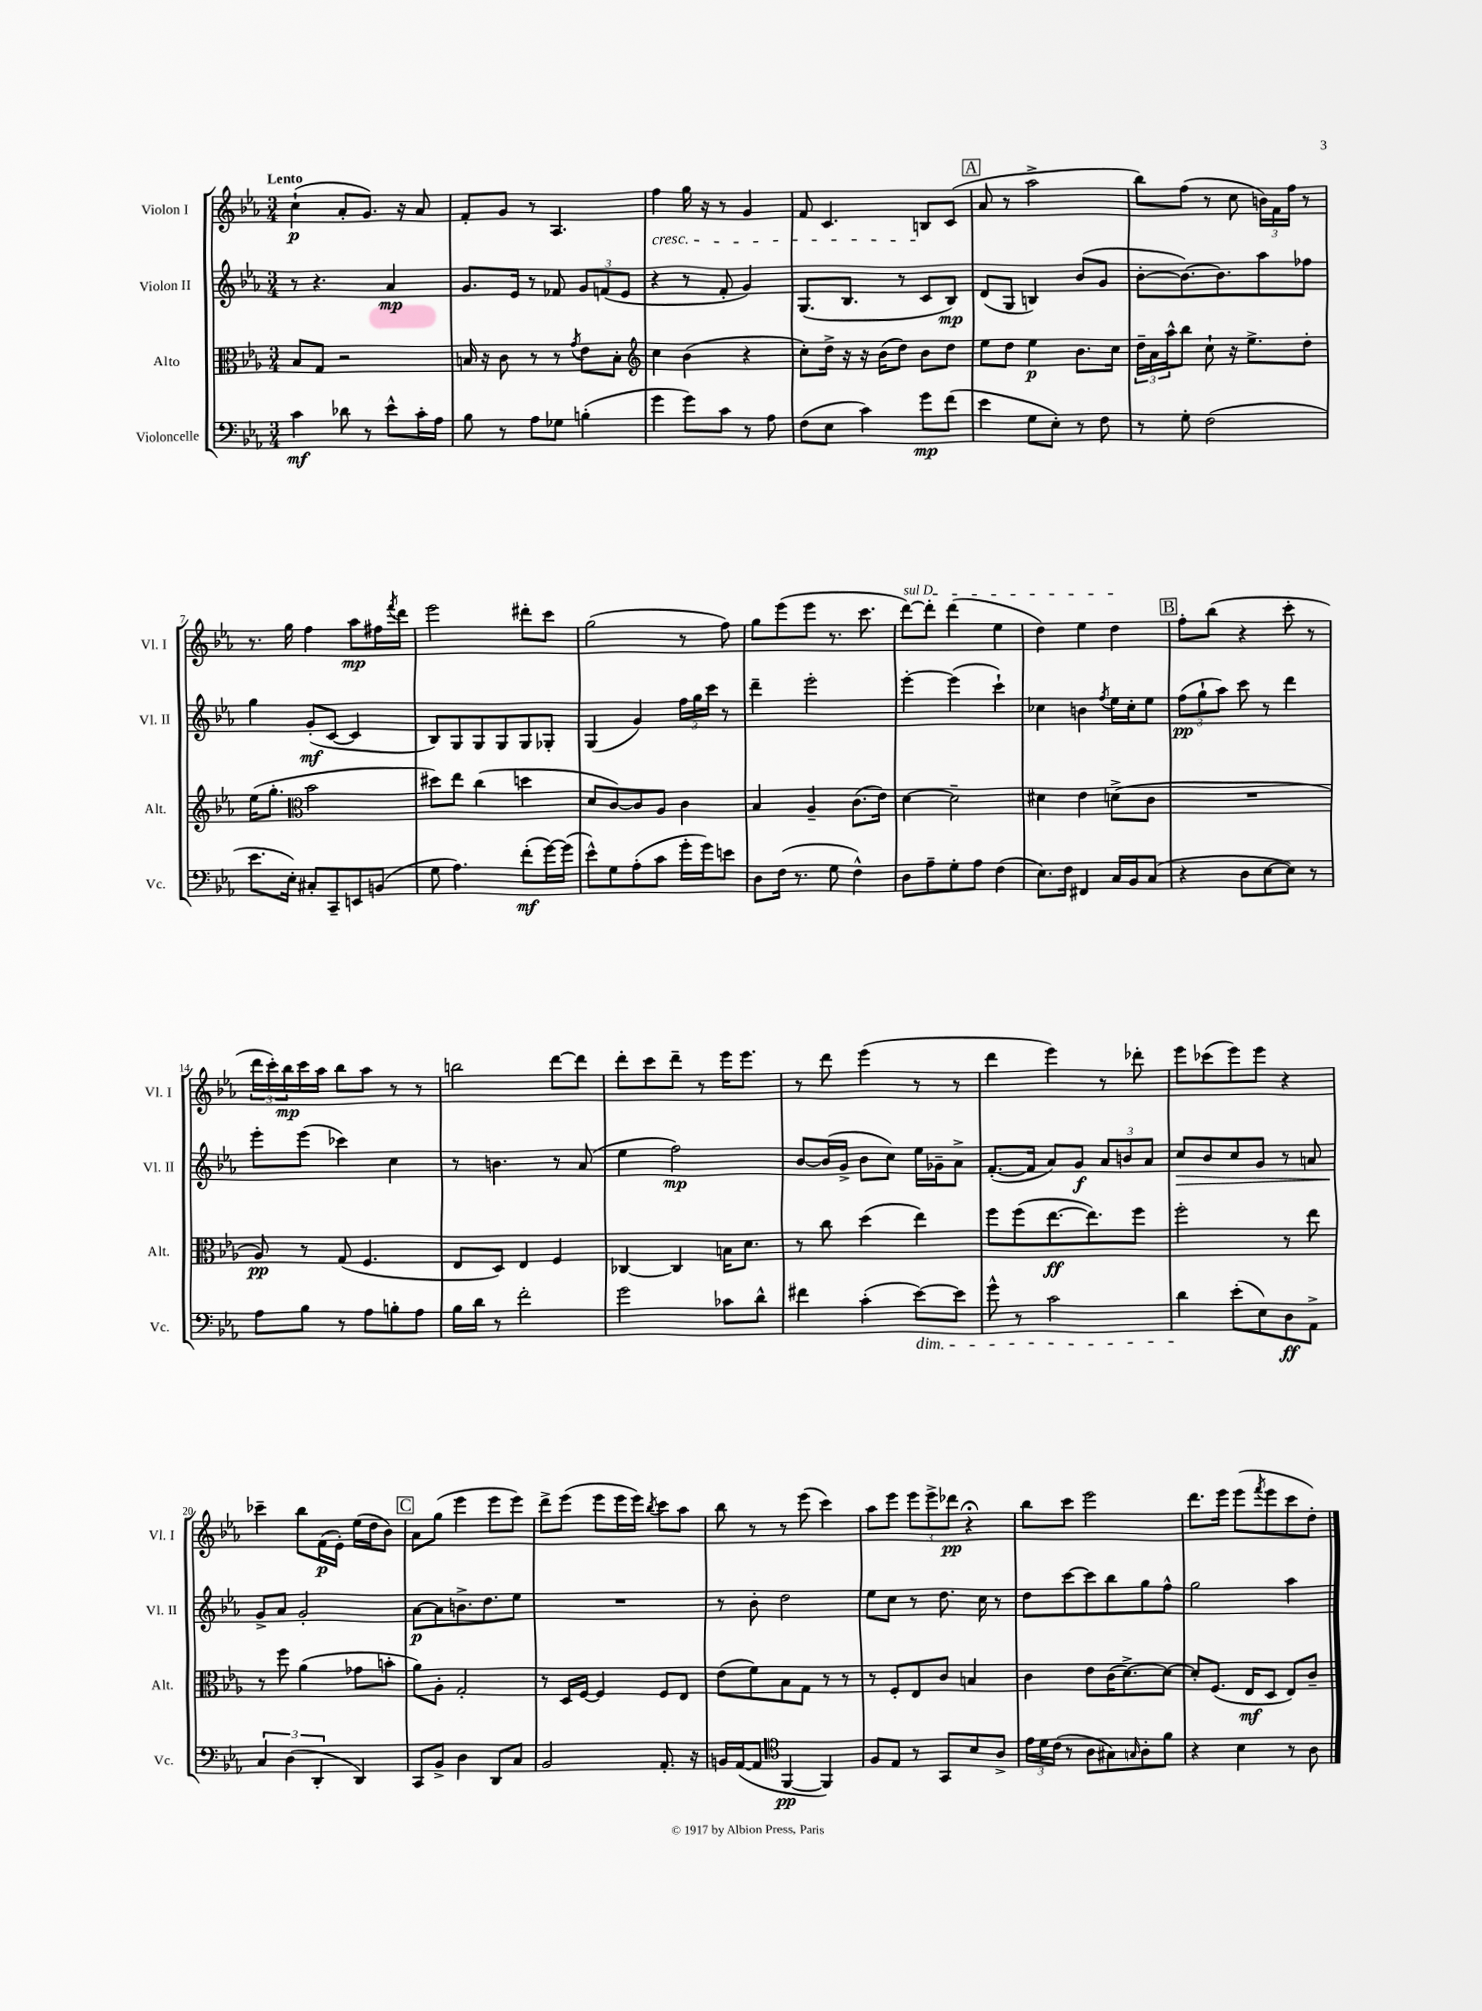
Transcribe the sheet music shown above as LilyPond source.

<<
\new StaffGroup <<
\new Staff = "s0" \with { instrumentName = "Violon I" shortInstrumentName = "Vl. I" } {
    \clef treble \key ees \major \numericTimeSignature \time 3/4 \tempo "Lento"
    c''4-!\p( aes'8-. g'8.) r16 aes'8 |
    f'8-. g'8 r8 aes4. |
    f''4\cresc g''16 r16 r8 g'4 |
    f'8 c'4. b8\! c'8( |
    \mark \markup { \box "A" } aes'8 r8 aes''2-> |
    bes''8) f''8( r8 c''8 \tuplet 3/2 { b'16) f'16 f''16 } r8 |
    r8. g''16 f''4 aes''8\mp fis''16 \acciaccatura { f'''8 } d'''16 |
    ees'''2 dis'''8-. c'''8 |
    g''2( r8 f''8) |
    g''8 ees'''8( ees'''8 r8. c'''8. |
    \once \override TextSpanner.bound-details.left.text = \markup { \italic "sul D" } d'''8~\startTextSpan) d'''8-. d'''4( ees''4 |
    d''4) ees''4 d''4\stopTextSpan |
    \mark \markup { \box "B" } f''8-. bes''8( r4 c'''8-. r8 |
    \tuplet 3/2 { d'''16 c'''16-.) bes''16\mp } c'''16 aes''16 bes''8 aes''8 r8 r8 |
    b''2 d'''8~ d'''8 |
    d'''8-. c'''8 d'''8-- r8 ees'''16 ees'''8. |
    r8 d'''8 ees'''4( r8 r8 |
    d'''4 ees'''4) r8 des'''8-. |
    ees'''8 ces'''8( ees'''8) ees'''8 r4 |
    ces'''4-- bes''8 f'16\p( ees'16-.) ees''16( d''16 bes'8) |
    \mark \markup { \box "C" } aes'8 g''8( ees'''4 ees'''8 ees'''8) |
    d'''8-> ees'''8( ees'''8 ees'''16 ees'''16) \acciaccatura { bes''8 } c'''8 aes''8 |
    bes''8 r8 r8 ees'''8( c'''4) |
    aes''8 ees'''8 \tuplet 3/2 { ees'''8 ees'''8-> des'''8\pp } r4\fermata |
    bes''8 c'''8 ees'''2 |
    d'''8. ees'''16 ees'''8( \acciaccatura { f'''8 } ees'''8 c'''8 d''8-.) \bar "|." |
}
\new Staff = "s1" \with { instrumentName = "Violon II" shortInstrumentName = "Vl. II" } {
    \clef treble \key ees \major \numericTimeSignature \time 3/4
    r8 r4. aes'4\mp |
    g'8. ees'16 r8 fes'8 \tuplet 3/2 { g'8 f'8( ees'8 } |
    r4 r8 f'8-. g'4) |
    g8.( bes8. r8 c'8 bes8\mp) |
    \mark \markup { \box "A" } d'8( g8 b4) bes'8( g'8 |
    bes'8~-. bes'8.~) bes'8. aes''8 fes''8 |
    g''4 g'8-.\mf( c'8~ c'4 |
    bes8) g8 g8 g8 g8 ges8-. |
    g4( g'4) \tuplet 3/2 { f''16 g''16 c'''16 } r8 |
    d'''4-- ees'''2-. |
    ees'''4~-. ees'''4( c'''4-!) |
    ces''4 b'4 \acciaccatura { f''8 } ees''16 ces''16-. ees''8 |
    \mark \markup { \box "B" } \tuplet 3/2 { f''8\pp( g''8-! aes''8) } c'''8 r8 d'''4 |
    ees'''8-. ees'''8( ces'''4) c''4 |
    r8 b'4. r8 aes'8( |
    ees''4 f''2\mp) |
    bes'8~ bes'16( g'16-> bes'8 c''8) ees''16 ges'16-- aes'8-> |
    f'8.~-.( f'16 aes'8) g'8\f \tuplet 3/2 { aes'8 b'8 aes'8 } |
    c''8\> bes'8 c''8 g'8 r8 a'8 |
    g'8->\! aes'8 g'2-. |
    \mark \markup { \box "C" } aes'8~\p aes'8 b'8.-> d''8. ees''8 |
    R2. |
    r8 bes'8-. d''2 |
    ees''8 c''8 r8 d''8. c''16 r8 |
    d''8 c'''8~ c'''8 bes''8 g''8 f''8-^ |
    g''2 aes''4 \bar "|." |
}
\new Staff = "s2" \with { instrumentName = "Alto" shortInstrumentName = "Alt." } {
    \clef alto \key ees \major \numericTimeSignature \time 3/4
    bes8 g8 r2 |
    b16 r16 c'8 r8 r8 \acciaccatura { g'8 } ees'8 b8-. |
    \clef treble c''4 bes'4( r4 |
    c''8-.) d''16-> r16 r16 bes'16( d''8) bes'8 d''8 |
    \mark \markup { \box "A" } ees''8 d''8 ees''4\p bes'8. c''16 |
    \tuplet 3/2 { d''16-- aes'16 aes''16-^ } bes''8 c''8-! r16 ees''8.-> d''8-. |
    ees''16( g''8.-. \clef alto bes'2 |
    dis''8) ees''8 c''4( d''4 |
    d'8 c'8~) c'8 aes8 c'4 |
    bes4 aes4-- c'8.( ees'16) |
    d'4~ d'2-- |
    dis'4 ees'4 d'8->( c'8 |
    \mark \markup { \box "B" } R2. |
    aes8\pp) r8 g8( f4. |
    ees8 d8) ees4 f4 |
    ces4~ ces4 b16 d'8. |
    r8 c''8 d''4( ees''4) |
    f''8 f''8( ees''8.~\ff ees''8.) f''8 |
    f''2-. r8 ees''8 |
    r8 f''8 aes'4( ges'8 b'8-. |
    \mark \markup { \box "C" } aes'8) aes8-. g2-. |
    r8 d16 f16~ f4 f8 ees8 |
    ees'8( f'8) bes8 g8 r8 r8 |
    r8 f8-. ees8 c'8 b4 |
    c'4 ees'8 c'16( d'8.~->) d'8~ |
    d'8-. f8.( ees16\mf d8 ees8) c'8-- \bar "|." |
}
\new Staff = "s3" \with { instrumentName = "Violoncelle" shortInstrumentName = "Vc." } {
    \clef bass \key ees \major \numericTimeSignature \time 3/4
    c'4\mf des'8 r8 ees'8-^ c'16-. aes16 |
    bes8 r8 aes8 ges8 b4-.( |
    g'4 g'8) c'8 r8 aes8 |
    f8( ees8 c'4) g'8\mp f'8( |
    \mark \markup { \box "A" } ees'4 g8 ees8-.) r8 f8 |
    r8 g8-. f2( |
    ees'8. ees16-.) cis8-. c,8-- e,8 b,8( |
    g8 aes4.) f'8-.\mf( g'16~) g'16( |
    ees'8-^) g8 aes8-.( c'8 g'16-. g'16) e'8 |
    d8 f16( r8. g8 f4-^) |
    d8 aes8-- g8-. aes8 f4( |
    ees8.) f16 fis,4 c16 bes,16 c8( |
    \mark \markup { \box "B" } r4 d8 ees8~ ees8) r8 |
    aes8 bes8 r8 aes8 b8-. aes8 |
    bes16 d'16 r8 f'2-. |
    g'2 ces'8 d'8-^ |
    fis'4 c'4-.( ees'8~\dim) ees'8 |
    g'8-^ r8 c'2 |
    d'4\! ees'8-.( ees8) d8\ff aes,8-> |
    \tuplet 3/2 { c4 d4( d,4-. } d,4) |
    \mark \markup { \box "C" } c,8 bes,8-> d4 d,8 c8 |
    bes,2 aes,8.-. r16 |
    b,16 aes,16~( aes,8 \clef tenor f,4~\pp f,4) |
    f8 ees8 r8 g,8 bes8 aes8-> |
    \tuplet 3/2 { ees'16 d'16 c'16( } r8 aes8 gis8) \grace { g16 } aes8-. f'8 |
    r4 bes4 r8 aes8 \bar "|." |
}
>>
>>
